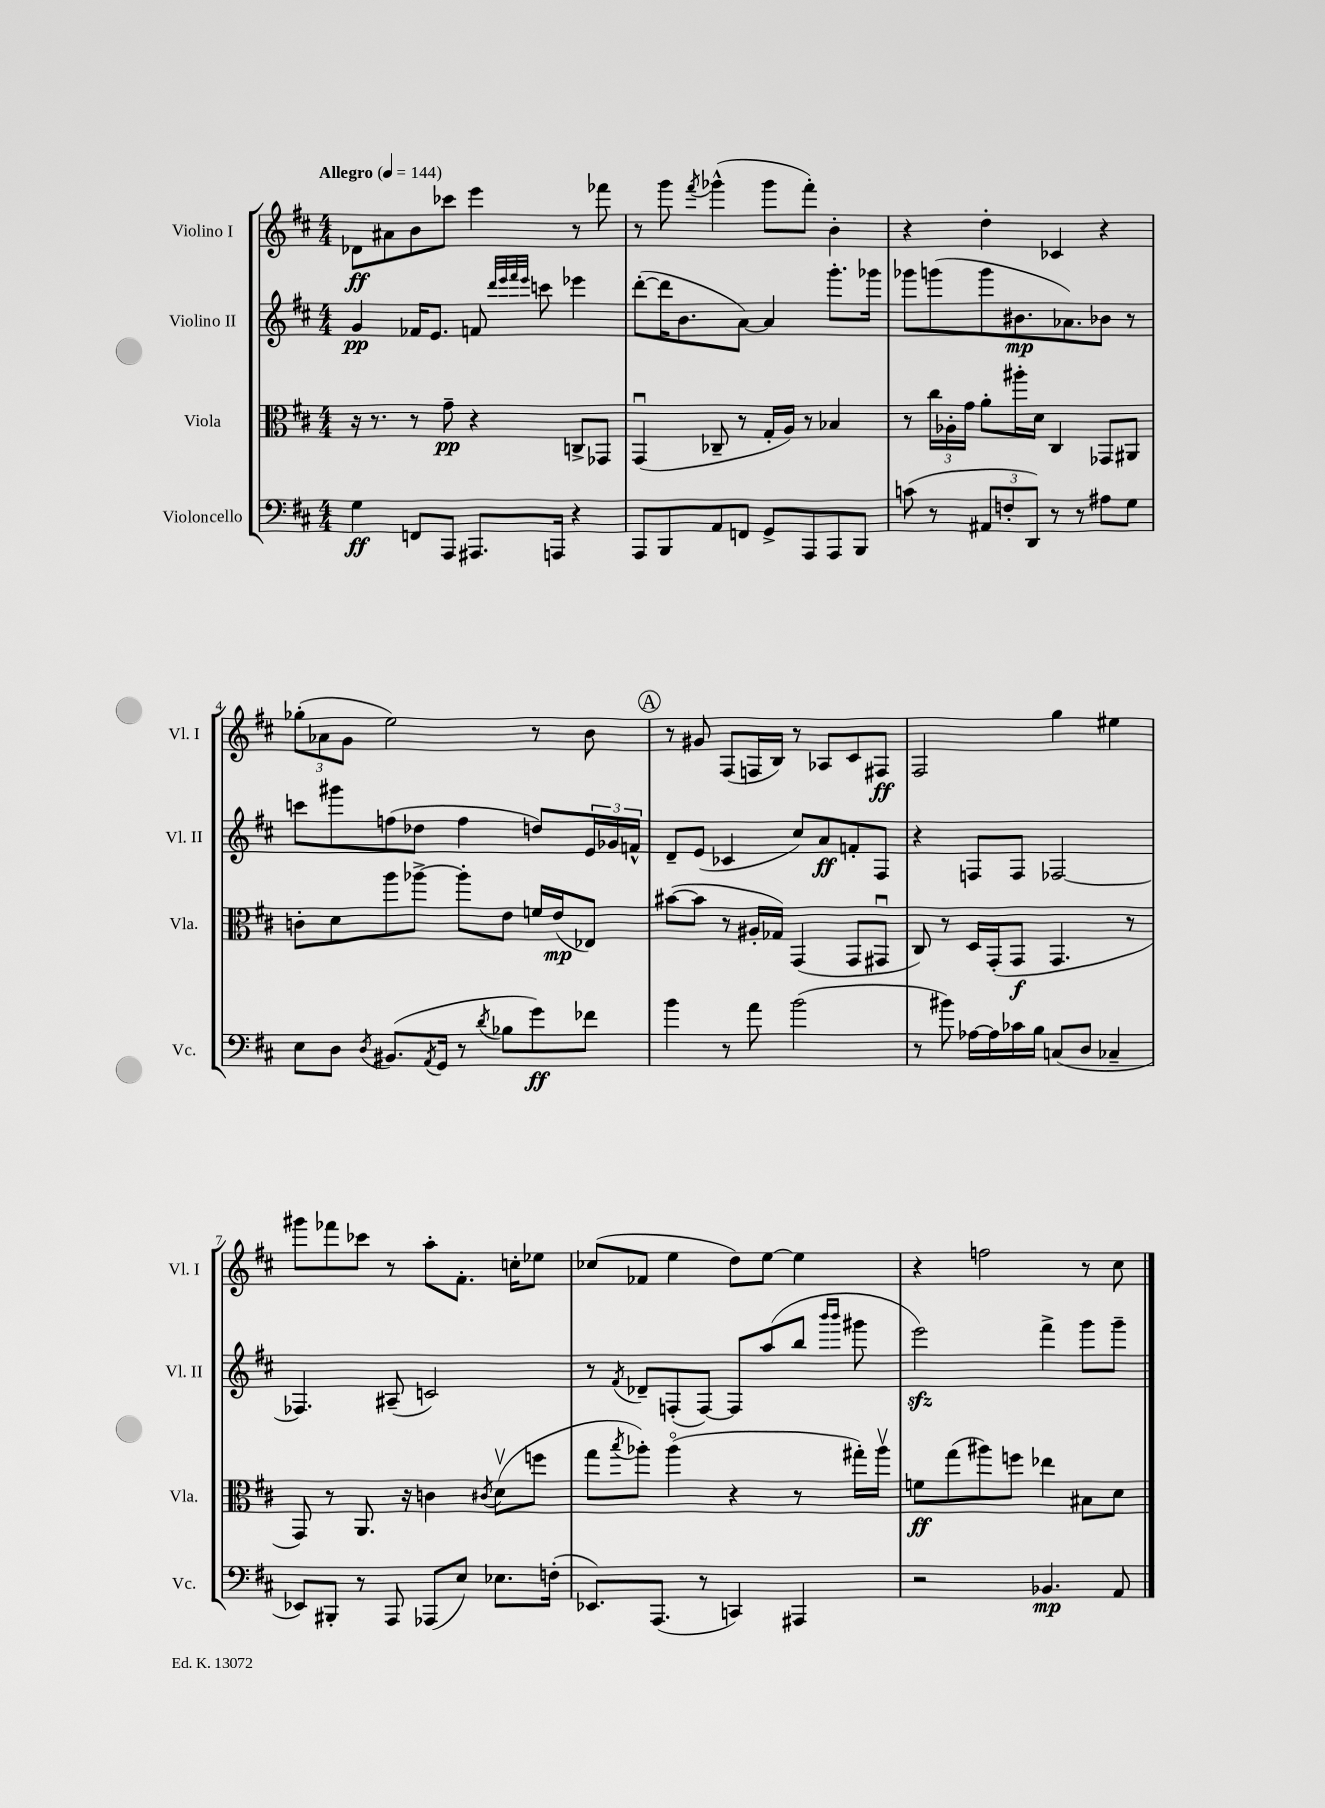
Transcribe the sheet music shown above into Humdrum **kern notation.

**kern	**kern	**kern	**kern
*staff4	*staff3	*staff2	*staff1
*clefF4	*clefC3	*clefG2	*clefG2
*k[f#c#]	*k[f#c#]	*k[f#c#]	*k[f#c#]
*M4/4	*M4/4	*M4/4	*M4/4
*MM144	*MM144	*MM144	*MM144
4G	16r	4g	8d-
.	8.r	.	.
.	.	.	8a#
8FF	8r	16f-	8b
.	.	8.e	.
8AAA	8g~	.	8ccc-
8.AAA#	4r	8f	4eee
.	.	32qqddd	.
.	.	32qqeee	.
.	.	32qqfff#	.
.	.	32qqeee	.
.	.	8ccc	.
16AAA	.	.	.
4r	8C^	4eee-	8r
.	8GG-	.	8fff-
=	=	=	=
8AAA	(4GGu	([8ddd'	8r
8BBB	.	16ddd]	8ggg
.	.	8.b	.
.	.	.	8qfff#
8AA	8C-~	.	(4ggg-^^
8FF	8r	[8a)	.
8GG^	16G'	4a]	8ggg-
.	16A)	.	.
8AAA	8r	.	8fff#')
8AAA	4B-	8.ggg'	4b'
8BBB	.	.	.
.	.	16ggg-	.
=	=	=	=
(8c	8r	8ggg-	4r
8r	24cc#	(8ggg	.
.	24A-'	.	.
.	24g	.	.
12AA#	8a'	8ggg	4dd'
12F'	.	.	.
.	16aa#'	8.b#	.
12DD)	.	.	.
.	16d	.	.
8r	4C#	.	4c-
.	.	8.a-)	.
8r	.	.	.
8A#	8GG-	8b-	4r
8G	8AA#	8r	.
=	=	=	=
8E	8c'	8ccc	(12gg-'
.	.	.	12a-
8D	8d	8ggg#	.
.	.	.	12g
8qD	.	.	.
(8.BB#	8aa	(8ff	2ee)
.	[8aa-^	8dd-	.
8qAA	.	.	.
16GG	.	.	.
8r	8aa-']	4ff	.
8qd	.	.	.
8B-	8e	.	.
8g)	16f	8dd)	8r
.	(16e	.	.
8f-	8E-)	24e	8b
.	.	24g-	.
.	.	24f^^	.
=	=	=	=
4b	([8b#	8d~	8r
.	8b#]	(8e	8g#
8r	8r	4c-	(8F#
8a	16A#'	.	16F
.	16G-)	.	16B)
(2b	(4GG	8cc#)	8r
.	.	8a	8A-
.	8GG	8f'	8c#
.	8GG#u	8F#	8F#
=	=	=	=
8r	8C#)	4r	2F#
8b#)	8r	.	.
[16A-	16D	8F	.
16A-]	(16GG'	.	.
16c-	8GG	8F	.
16B	.	.	.
(8C	4.GG	[2F-	4gg
8D	.	.	.
4C-~	.	.	4ee#
.	8r	.	.
=	=	=	=
8EE-)	8GG)	4.F-]	8ggg#
8BBB#'	8r	.	8fff-
8r	8.AA	.	8ccc-
8AAA	.	(8A#~	8r
.	16r	.	.
(8AAA-	4c	2c)	8aa'
8E)	.	.	8.f#'
.	8qc#	.	.
8.E-	(8dv	.	.
.	.	.	16cc'
.	8ff	.	8ee-
(16F'	.	.	.
=	=	=	=
8.EE-)	8gg	8r	(8cc-
.	8qbb	8qf#	.
.	8aa-')	8d-~	8f-
(8.AAA	.	.	.
.	(4aa-o	(8F'	4ee
8r	.	[8F)	.
4CC)	4r	8F]	8dd)
.	.	(8aa	[8ee
4AAA#	8r	8bb	4ee]
.	.	16qqbbb	.
.	.	16qqbbb	.
.	16gg#')	8ggg#	.
.	16aa-v	.	.
=	=	=	=
2r	8f	2eee)	4r
.	(8gg	.	.
.	8aa#)	.	2ff
.	8ff	.	.
4.BB-	4ee-	4fff#^	.
.	8B#	8ggg	8r
8AA	8d	8ggg~	8cc#
==	==	==	==
*-	*-	*-	*-
